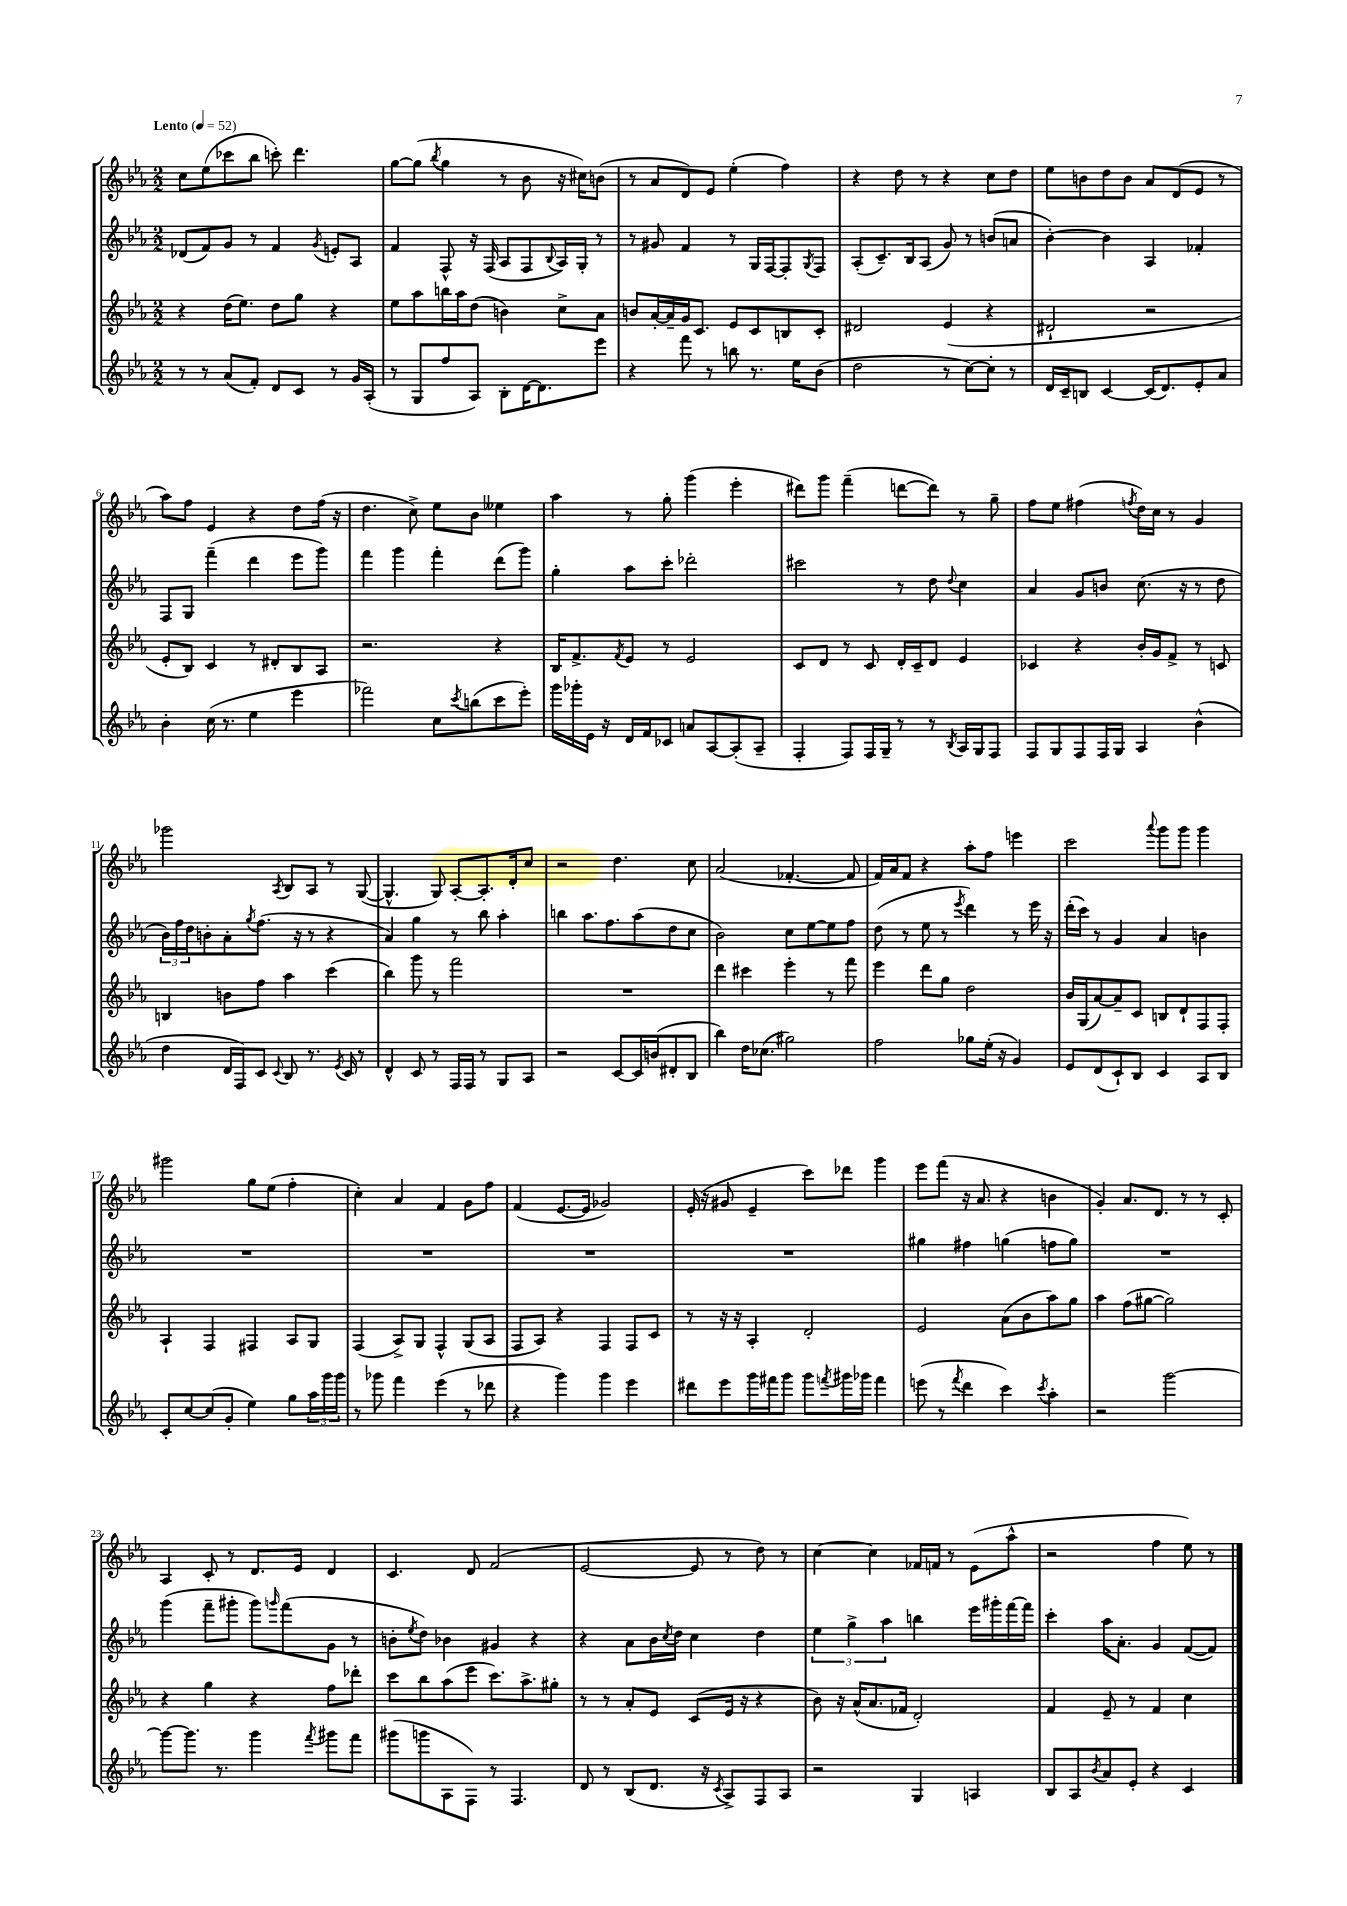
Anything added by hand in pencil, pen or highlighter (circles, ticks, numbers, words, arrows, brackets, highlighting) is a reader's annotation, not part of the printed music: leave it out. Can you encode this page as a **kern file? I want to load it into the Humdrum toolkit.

**kern	**kern	**kern	**kern
*staff4	*staff3	*staff2	*staff1
*clefG2	*clefG2	*clefG2	*clefG2
*k[b-e-a-]	*k[b-e-a-]	*k[b-e-a-]	*k[b-e-a-]
*M2/2	*M2/2	*M2/2	*M2/2
*MM52	*MM52	*MM52	*MM52
8r	4r	(8d-	8cc
8r	.	8f)	(8ee-
(8a-	(16dd	8g	8ccc-
.	8.ee-)	.	.
8f')	.	8r	8bb-
8d	8dd	4f	8ccc')
8c	8gg	.	4.ddd
.	.	8qg	.
8r	4r	8e'	.
16g	.	8A-	.
(16A-'	.	.	.
=	=	=	=
8r	8ee-	4f	[8gg
8G	8aa-	.	(8gg]
.	.	.	8qbb-
8ff	16bb	8F^^	4gg
.	16aa-	.	.
8A-)	(8dd	16r	.
.	.	(16F	.
8B-'	4b)	8A-	8r
[16d	.	8F	8b-
8.d]	.	.	.
.	.	8qqB-	.
.	8cc^	16A-)	16r
.	.	16G'	16cc#)
8eee-	8a-	8r	(8b
=	=	=	=
4r	8b	8r	8r
.	[16a-'	8g#	8a-
.	16a-~]	.	.
8fff	16g	4f	8d)
.	8.c	.	.
8r	.	.	8e-
8bb	8e-	8r	(4ee-'
8.r	8c	16G	.
.	.	[16F	.
.	8B	8F']	4ff)
16ee-	.	.	.
.	.	8qG	.
(8b-	8c'	8F	.
=	=	=	=
2dd	2d#	(8A-'	4r
.	.	8.c~)	.
.	.	.	8dd
.	.	16B-	.
.	.	(8A-	8r
8r	(4e-	8g)	4r
[8cc)	.	8r	.
8cc']	4r	(8b	8cc
8r	.	8a	8dd
=	=	=	=
16d	2d#`	[4b-')	8ee-
16c~	.	.	.
8B	.	.	8b
[4c	.	4b-]	8dd
.	.	.	8b
(16c]	2r	4A-	8a-
8.d)	.	.	.
.	.	.	(8d
8e-'	.	4f-'	8e-
8a-	.	.	8r
=	=	=	=
4b-'	8e-'	8F	8aa-)
.	8B-)	8G	8ff
(16cc	4c	(4fff~	4e-
8.r	.	.	.
4ee-	8r	4ddd	4r
.	8d#'	.	.
4eee-	8B-	8eee-	8dd
.	8A-	8ggg)	(16ff
.	.	.	16r
=	=	=	=
2fff-)	2.r	4fff	4.dd
.	.	4ggg	.
.	.	.	8cc^)
8cc	.	4fff'	8ee-
8qccc	.	.	.
(8bb	.	.	8b-
8ccc	4r	(8ddd	4ee--
8eee-')	.	8ggg)	.
=	=	=	=
16ggg	16B-	4gg'	4aa-
16ggg-'	8.f^	.	.
16e-	.	.	.
16r	.	.	.
.	8qf	.	.
16d	8e-	8aa-	8r
16f	.	.	.
8c-	8r	8ccc'	8gg'
8a	2e-	2ddd-'	(4ggg
[8A-	.	.	.
(8A-']	.	.	4eee-'
8A-~	.	.	.
=	=	=	=
4F'	8c	2ccc#	8ddd#)
.	8d	.	8ggg
8F)	8r	.	(4fff~
16F	8c	.	.
16G~	.	.	.
8r	16d'	8r	[8ddd
.	16c~	.	.
8r	8d	8dd	8ddd])
8qB-	.	8qqdd	.
16A-	4e-	4cc	8r
16G	.	.	.
8F	.	.	8gg~
=	=	=	=
8F	4c-	4a-	8ff
8G	.	.	8ee-
8F	4r	8g	(4ff#
16F	.	8b	.
16G	.	.	.
.	.	.	8qff
4A-	16b-'	(8.cc	16dd)
.	16g	.	16cc
.	8f^	.	8r
.	.	16r	.
(4b-^^	8r	8r	4g
.	8c	8dd	.
=	=	=	=
4dd	4B	24b-)	2ggg-
.	.	24ff	.
.	.	24dd	.
.	.	8b'	.
16d	8b	8a-'	.
16F)	.	.	.
.	.	8qgg	.
8c	8ff	(8.ff	.
8qqc	.	.	8qA-
8B-	4aa-	.	8B-
.	.	16r	.
8.r	.	8r	8A-
.	(4ccc	4r	8r
8qe-	.	.	.
16c	.	.	.
8r	.	.	([8G
=	=	=	=
4d^^	4bb-)	4a-)	4.G^^]
8c	8ggg	4gg	.
8r	8r	.	8G)
16F	2fff	8r	[8A-'
16F	.	.	.
8r	.	8bb-	8.A-']
8G	.	4aa-'	.
.	.	.	16d'
8A-	.	.	8cc
=	=	=	=
2r	1r	4bb	2r
.	.	8.aa-	.
.	.	8.ff	.
[8c	.	.	4.dd
16c]	.	(8aa-	.
(16b	.	.	.
8d#'	.	8dd	.
8B-	.	8cc	8cc
=	=	=	=
4bb-)	4ddd	2b-)	(2a-
16dd	4ccc#	.	.
(8.cc-	.	.	.
2gg#)	4eee-'	8cc	[4.f-'
.	.	[8ee-	.
.	8r	8ee-]	.
.	8fff	8ff	8f-]
=	=	=	=
2ff	4eee-	(8dd	16f)
.	.	.	16a-
.	.	8r	8f
.	8ddd	8ee-	4r
.	8gg	8r	.
.	.	8qeee-	.
8gg-	2dd	4ddd)	8aa-'
(16ee-'	.	.	8ff
16r	.	.	.
4g)	.	8r	4eee
.	.	16eee-	.
.	.	16r	.
=	=	=	=
8e-	16b-	(16ddd'	2ccc
.	(16G	16ccc)	.
(8d	[8a-)	8r	.
8c`)	8a-~]	4g	.
8B-	8c	.	.
.	.	.	8qqaaa-
4c	8B	4a-	8ggg
.	8d`	.	8ggg
8A-	8F	4b	4ggg
8B-	8F'	.	.
=	=	=	=
8c'	4A-`	1r	2ggg#
[8cc	.	.	.
(8cc]	4F	.	.
8g'	.	.	.
4ee-)	4F#	.	8gg
.	.	.	(8ee-
8gg	8A-	.	4ff'
24aa-	8G	.	.
24ggg	.	.	.
24ggg	.	.	.
=	=	=	=
8r	(4F	1r	4cc')
8ggg-	.	.	.
4fff	8A-^)	.	4a-
.	8G	.	.
(4eee-	4F^^	.	4f
8r	(8G	.	8g
8ddd-	8A-	.	8ff
=	=	=	=
4r	8F	1r	(4f
.	8A-)	.	.
4ggg)	4r	.	[8.e-
.	.	.	16e-]
4ggg	4F	.	2g-)
4eee-	8F	.	.
.	8c	.	.
=	=	=	=
8ddd#	8r	1r	(16e-'
.	.	.	16r
8eee-	16r	.	8g#
.	16r	.	.
16ggg	4A-'	.	4e-~
16fff#	.	.	.
8ggg	.	.	.
8ggg	2d'	.	8ccc)
8qfff	.	.	.
16ggg#	.	.	8ddd-
16ggg-	.	.	.
4fff	.	.	4ggg
=	=	=	=
(8eee	2e-	4gg#	8eee-
8r	.	.	(8fff
8qfff	.	.	.
4ddd	.	4ff#	16r
.	.	.	8.a-
4ccc)	(8a-	(4gg	4r
.	8b-	.	.
8qccc	.	.	.
4aa-'	8aa-)	8ff	4b
.	8gg	8gg)	.
=	=	=	=
2r	4aa-	1r	4g')
.	(8ff	.	8.a-
.	[8gg#	.	.
.	.	.	8.d
[2ggg	2gg#])	.	.
.	.	.	8r
.	.	.	8r
.	.	.	8c'
=	=	=	=
8ggg_	4r	(4ggg	4A-
8.ggg]	.	.	.
.	4gg	8fff~	8c'
8.r	.	.	.
.	.	8ggg#'	8r
4ggg	4r	8ggg#)	8.d
.	.	16qqggg	.
.	.	(8fff	.
.	.	.	16e-
8qfff	.	.	.
8ggg#	8ff	8g	4d
8fff	8ddd-'	8r	.
=	=	=	=
(8ggg#	8ccc	8b'	4.c
.	.	8qee-	.
8ggg	8bb-	8dd)	.
8A-	(8aa-	4b-	.
8F)	8eee-	.	8d
8r	8.ccc)	4g#	(2f
4.F	.	.	.
.	8.aa-^	.	.
.	.	4r	.
.	8gg#'	.	.
=	=	=	=
8d	8r	4r	[2e-
8r	8r	.	.
(8B-	8a-'	8a-	.
8.d	8e-	16b-	.
.	.	8qcc	.
.	.	16dd	.
.	(8c	4cc	8e-]
16r	.	.	.
8qc	.	.	.
8A-^)	16e-	.	8r
.	16r	.	.
8F	4r	4dd	8dd)
8A-	.	.	8r
=	=	=	=
2r	8b-)	6ee-	[4cc
.	16r	.	.
.	.	6gg^	.
.	(16a-^^	.	.
.	8.a-	.	4cc]
.	.	6aa-	.
.	16f-	.	.
4G	2d')	4bb	16f-
.	.	.	16f
.	.	.	8r
4A	.	16eee-	(8e-
.	.	16ggg#'	.
.	.	[16fff	8aa-^^
.	.	16fff]	.
=	=	=	=
8B-	4f	4ccc'	2r
8A-	.	.	.
8qb-	.	.	.
8a-	8e-~	16aa-	.
.	.	8.a-'	.
8e-'	8r	.	.
4r	4f	4g	4ff
4c	4cc	([8f	8ee-)
.	.	8f])	8r
==	==	==	==
*-	*-	*-	*-
